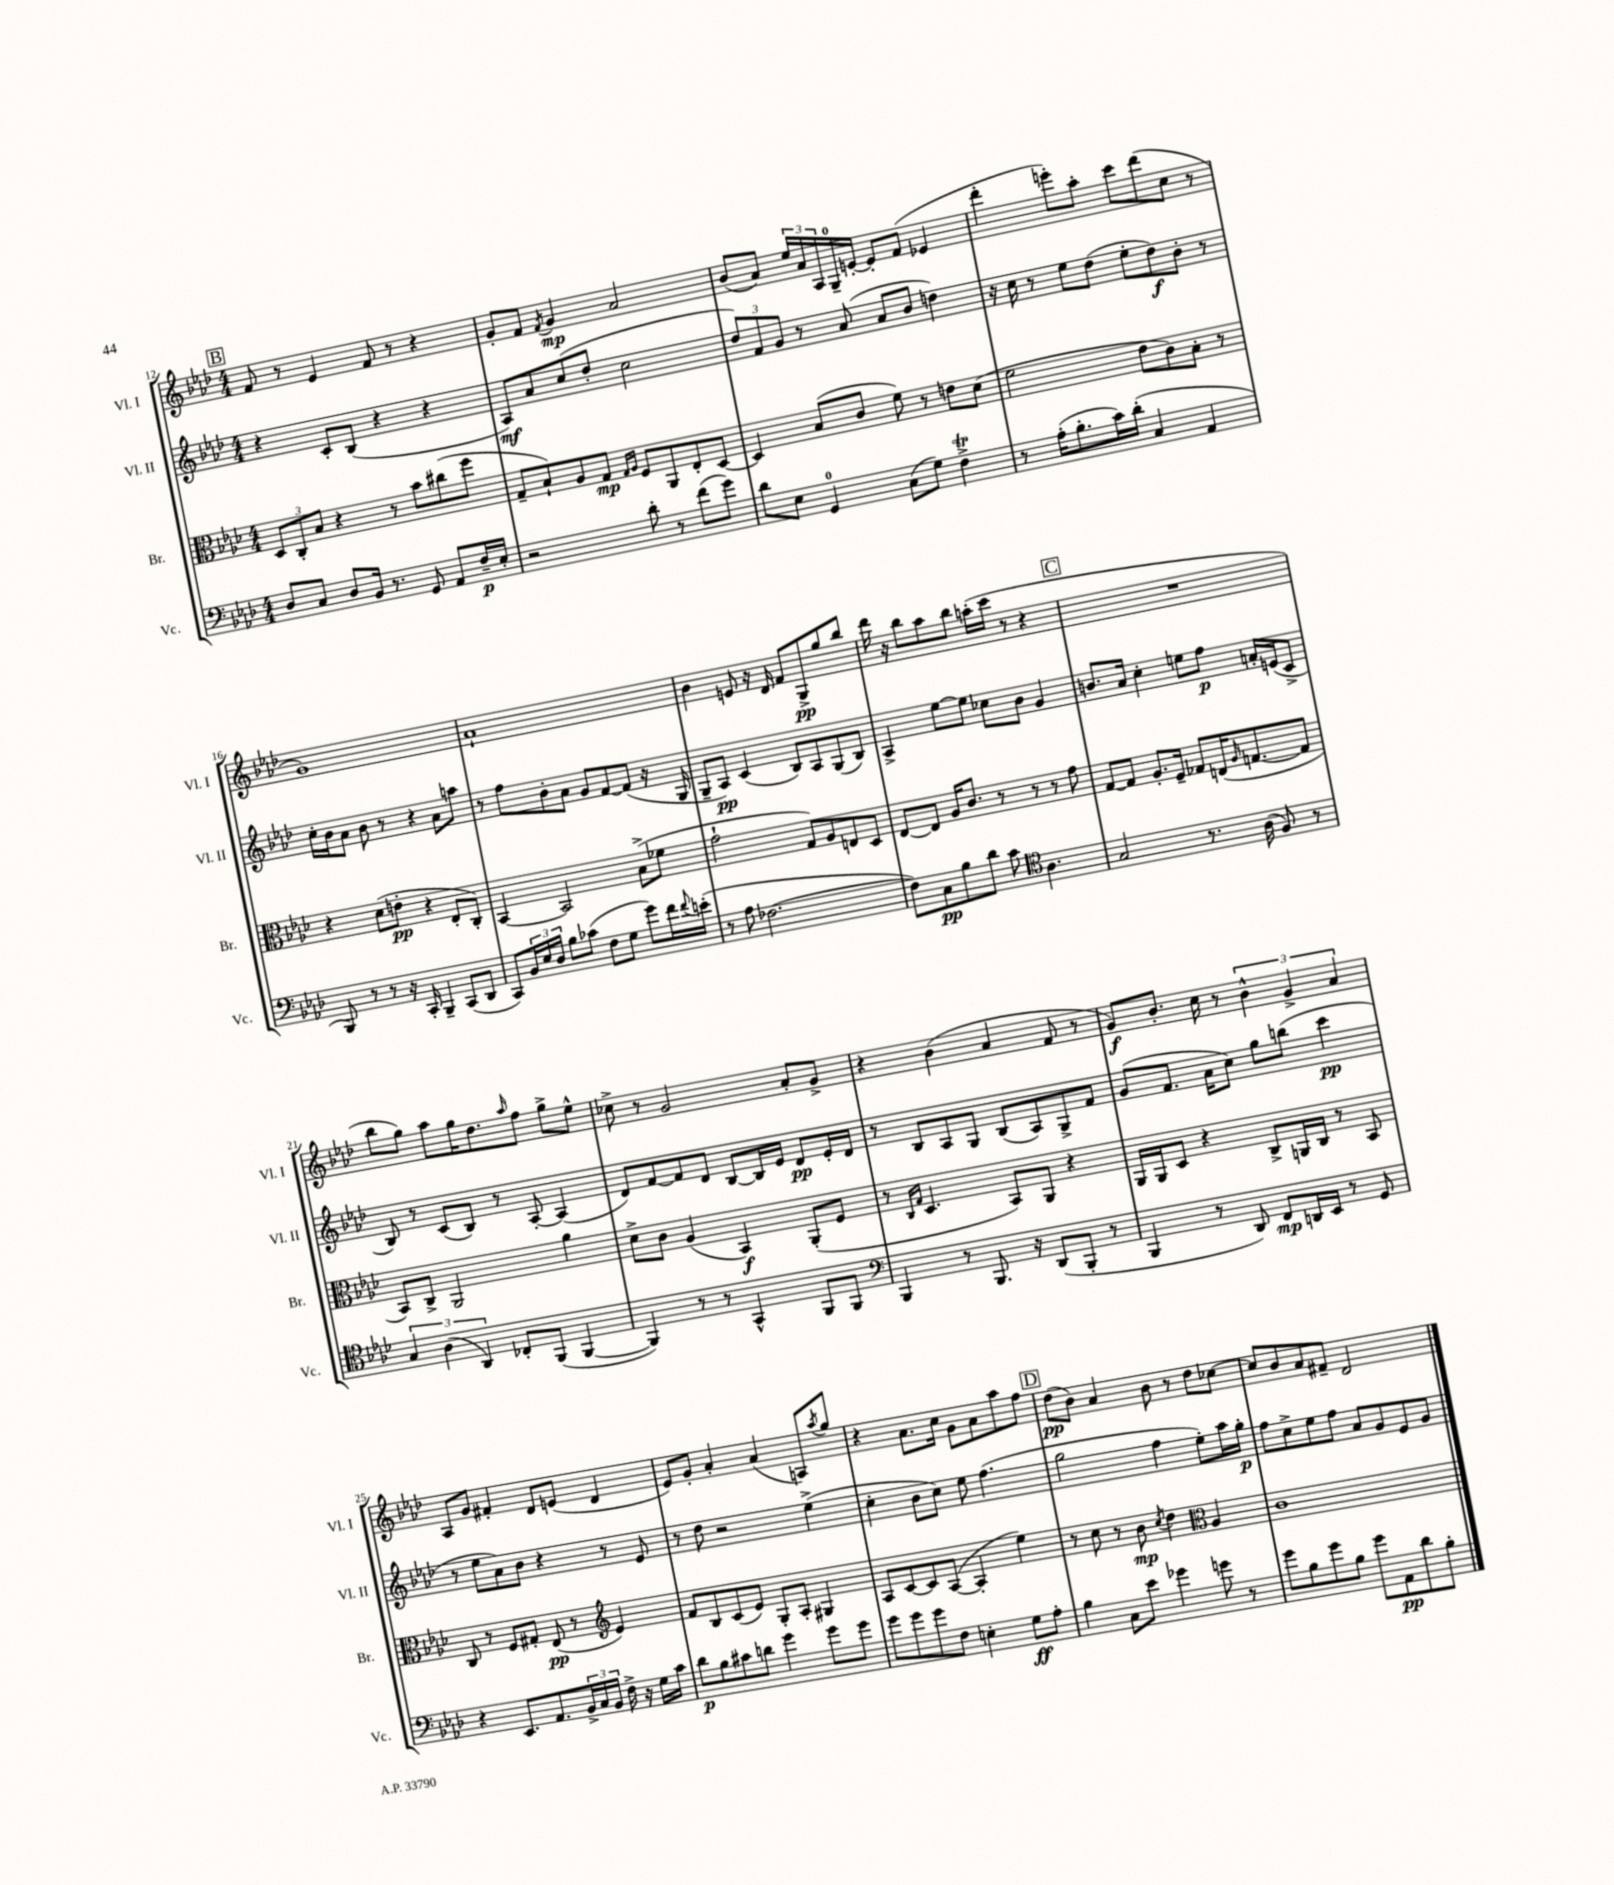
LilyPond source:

<<
\new StaffGroup <<
\new Staff = "s0" \with { instrumentName = "Vl. I" shortInstrumentName = "Vl. I" } {
    \clef treble \key aes \major \numericTimeSignature \time 4/4
    \mark \markup { \box "B" } f'8 r8 ees'4 f'8 r8 r4 |
    g'8-. f'8 \acciaccatura { f'8 } g'4\mp aes'2 |
    bes'8( aes'8) \tuplet 3/2 { ees''16 aes'16 aes16 } g16-0-- e'16~-. e'8-. f'8( ees'4 |
    des'''4-. e'''8-.) aes''8-. c'''8 des'''8( c''8 r8 |
    g'1) |
    aes'1-! |
    bes'4 e'8 r16 des'16 f'8 g8->\pp g''8 bes''8 |
    des'''16 r16 bes''8 aes''8 bes''8 a''16-.( c'''16 r8 r4 |
    \mark \markup { \box "C" } R1 |
    bes''8 g''8) aes''8 g''16 des''8. \grace { aes''16 } f''8 g''8-> ees''8-^ |
    ces''8-> r8 g'2 aes'8-. g'8-> |
    r4 bes'4( aes'4 f'8 r8 |
    g'8\f) bes'8.-. c''16 r8 \tuplet 3/2 { bes'4-^ g'4-> aes'4 } |
    aes8 g'8 fis'4-. des'8 e'8( des'4 |
    ees'8) g'8-. aes'4-. aes'4( a8) \acciaccatura { aes''8 } g''8 |
    r4 aes'8. c''16 g'8 aes'8 aes''8 f''8 |
    \mark \markup { \box "D" } des''8\pp( bes'8) aes'4 bes'8 r8 des''8 ces''8~ |
    ces''8 bes'8 aes'8 fis'8-- des'2 \bar "|." |
}
\new Staff = "s1" \with { instrumentName = "Vl. II" shortInstrumentName = "Vl. II" } {
    \clef treble \key aes \major \numericTimeSignature \time 4/4
    \mark \markup { \box "B" } r4 c'8-. bes8( r4 r4 |
    aes8\mf) aes'8 c''8( des''8-. c''2 |
    \tuplet 3/2 { des''8) f'8 g'8 } r8 aes'8( aes'8 bes'8 d''4) |
    r16 c''16 r8 ees''8 des''8( ees''8-. des''8\f) bes'8-. r8 |
    c''16-. bes'16 aes'8 bes'8 r8 r4 aes'8 a''8 |
    r8 f''8 bes'8-. aes'8 g'8 f'8~ f'8( r16 g16 |
    g8-- aes8\pp) c'4( bes8) aes8 g8( bes8) |
    aes4-> ees''8~ ees''8 ces''8 bes'8 g'4 |
    \mark \markup { \box "C" } b'8. aes'16 c''4-. e''8 f''8\p a'16-. e'16( c'8-> |
    bes8) r8 c'8( bes8) r8 aes8~-. aes4( |
    des'8) f'8~ f'8 des'8 bes8~ bes16 ees'16 des'8\pp ees'16-. des'16 |
    r8 bes8 aes8 g8 bes8( aes8) g8-> f'8 |
    g'8( f'8. aes'16 c''8) g''8 b''8( c'''4\pp |
    r8 ees''8 aes'8) bes'8 r4 r8 ees'8 |
    r8 des''8 r2 ees''4->( |
    c''4-. bes'8 c''8) ees''8 f''4.( |
    \mark \markup { \box "D" } g''2 f''4 ees''8-.) aes''16 g''16-.\p |
    f''8 c''8-> ees''8 f''8 aes'8 g'8 ees'8 g'8 \bar "|." |
}
\new Staff = "s2" \with { instrumentName = "Br." shortInstrumentName = "Br." } {
    \clef alto \key aes \major \numericTimeSignature \time 4/4
    \mark \markup { \box "B" } \tuplet 3/2 { des8 c8-. bes8 } r4 r8 bes'8 cis''8( f''8 |
    g8-- bes8-!) aes8 g8\mp \grace { g16 aes16 } f8 aes,8 ees8-. des8~ |
    des4 bes8( c'8 f'8) r8 e'8 des'8( |
    f'2 ees'8 c'8) bes8-. r8 |
    r4 des'8( e'8-.\pp r4 ees8-. c8-.) |
    bes,4~ bes,2 bes8->( fes'8 |
    g'2-! g8) aes8 e8 des8 |
    ees8~ ees8 aes16 c'8. r8 r8 r8 g'8 |
    \mark \markup { \box "C" } g8~ g8 aes8.-. f16-- ges8 e16( \grace { aes16 } g8.~ g8 |
    bes,8) c8-> aes,2 aes'4 |
    des'8-> c'8 aes4( bes,4\f) aes,8-.( f8 |
    r8 \grace { c16 g16 } des4. bes,8) aes,8 r4 |
    aes,16 aes,16 des8 r4 c8-> a,16 c16 r8 bes,8 |
    c8 r8 f8 gis8-. ees8\pp( r8 \clef treble ees'4) |
    f'8 bes8 c'8( ees'8) g8-. aes8-. gis4 |
    aes8 c'8~ c'8 aes8~( aes4-. ees''4) |
    \mark \markup { \box "D" } r8 c''8 r8 bes'8\mp \acciaccatura { c''8 } des''4 \clef alto aes4 |
    c'1 \bar "|." |
}
\new Staff = "s3" \with { instrumentName = "Vc." shortInstrumentName = "Vc." } {
    \clef bass \key aes \major \numericTimeSignature \time 4/4
    \mark \markup { \box "B" } des8 c8 des8 bes,16 r8. g,8 aes,8 f16--\p ees16-. |
    r2 des'8-. r8 f'8( g'8) |
    des'8 ees8 g,4-0 c8( g8) f4->\trill |
    r8 aes16-.( bes8.-. c'16) des'16-.( c4 aes,4 |
    bes,,8) r8 r8 r16 c,16-. bes,,4-- c,8( des,8 |
    c,8) \tuplet 3/2 { bes,16 ees16 des16 } bes8 ces'8( f8 g8 g'8) f'16 \appoggiatura { f'8 } e'16-.( |
    r8 aes8 fes2.~ |
    fes8) c8\pp bes8 des'8 c'8 \clef tenor aes4. |
    \mark \markup { \box "C" } g2 r8. aes16( f8) r8 |
    \tuplet 3/2 { g4 aes4( aes,4) } ces8-. f,8( f,4~ |
    f,4) r8 r8 g,4-^ f,8 f,8 |
    \clef bass bes,,4 r8 bes,,8. r16 des,8( bes,,8-. r8 |
    bes,,4 r8 des,8) f,8\mp d,16 ees,16 r8 g,8 |
    r4 ees,8. aes,8. \tuplet 3/2 { bes,16-> c16 bes,16 } f16-> r16 g16 c'16 |
    des'8\p bes8 cis'8 d'8 g'4 g'8 g'8 |
    g'8 g'8 g'8 f8 e4-. g8\ff aes8-. |
    \mark \markup { \box "D" } bes4 c8 ees'8 ges'4 g'8 r8 |
    g'8 bes8 g'8 bes8 g'8 aes,8\pp des'8 bes8-. \bar "|." |
}
>>
>>
\layout { \context { \Score currentBarNumber = #12 } }
